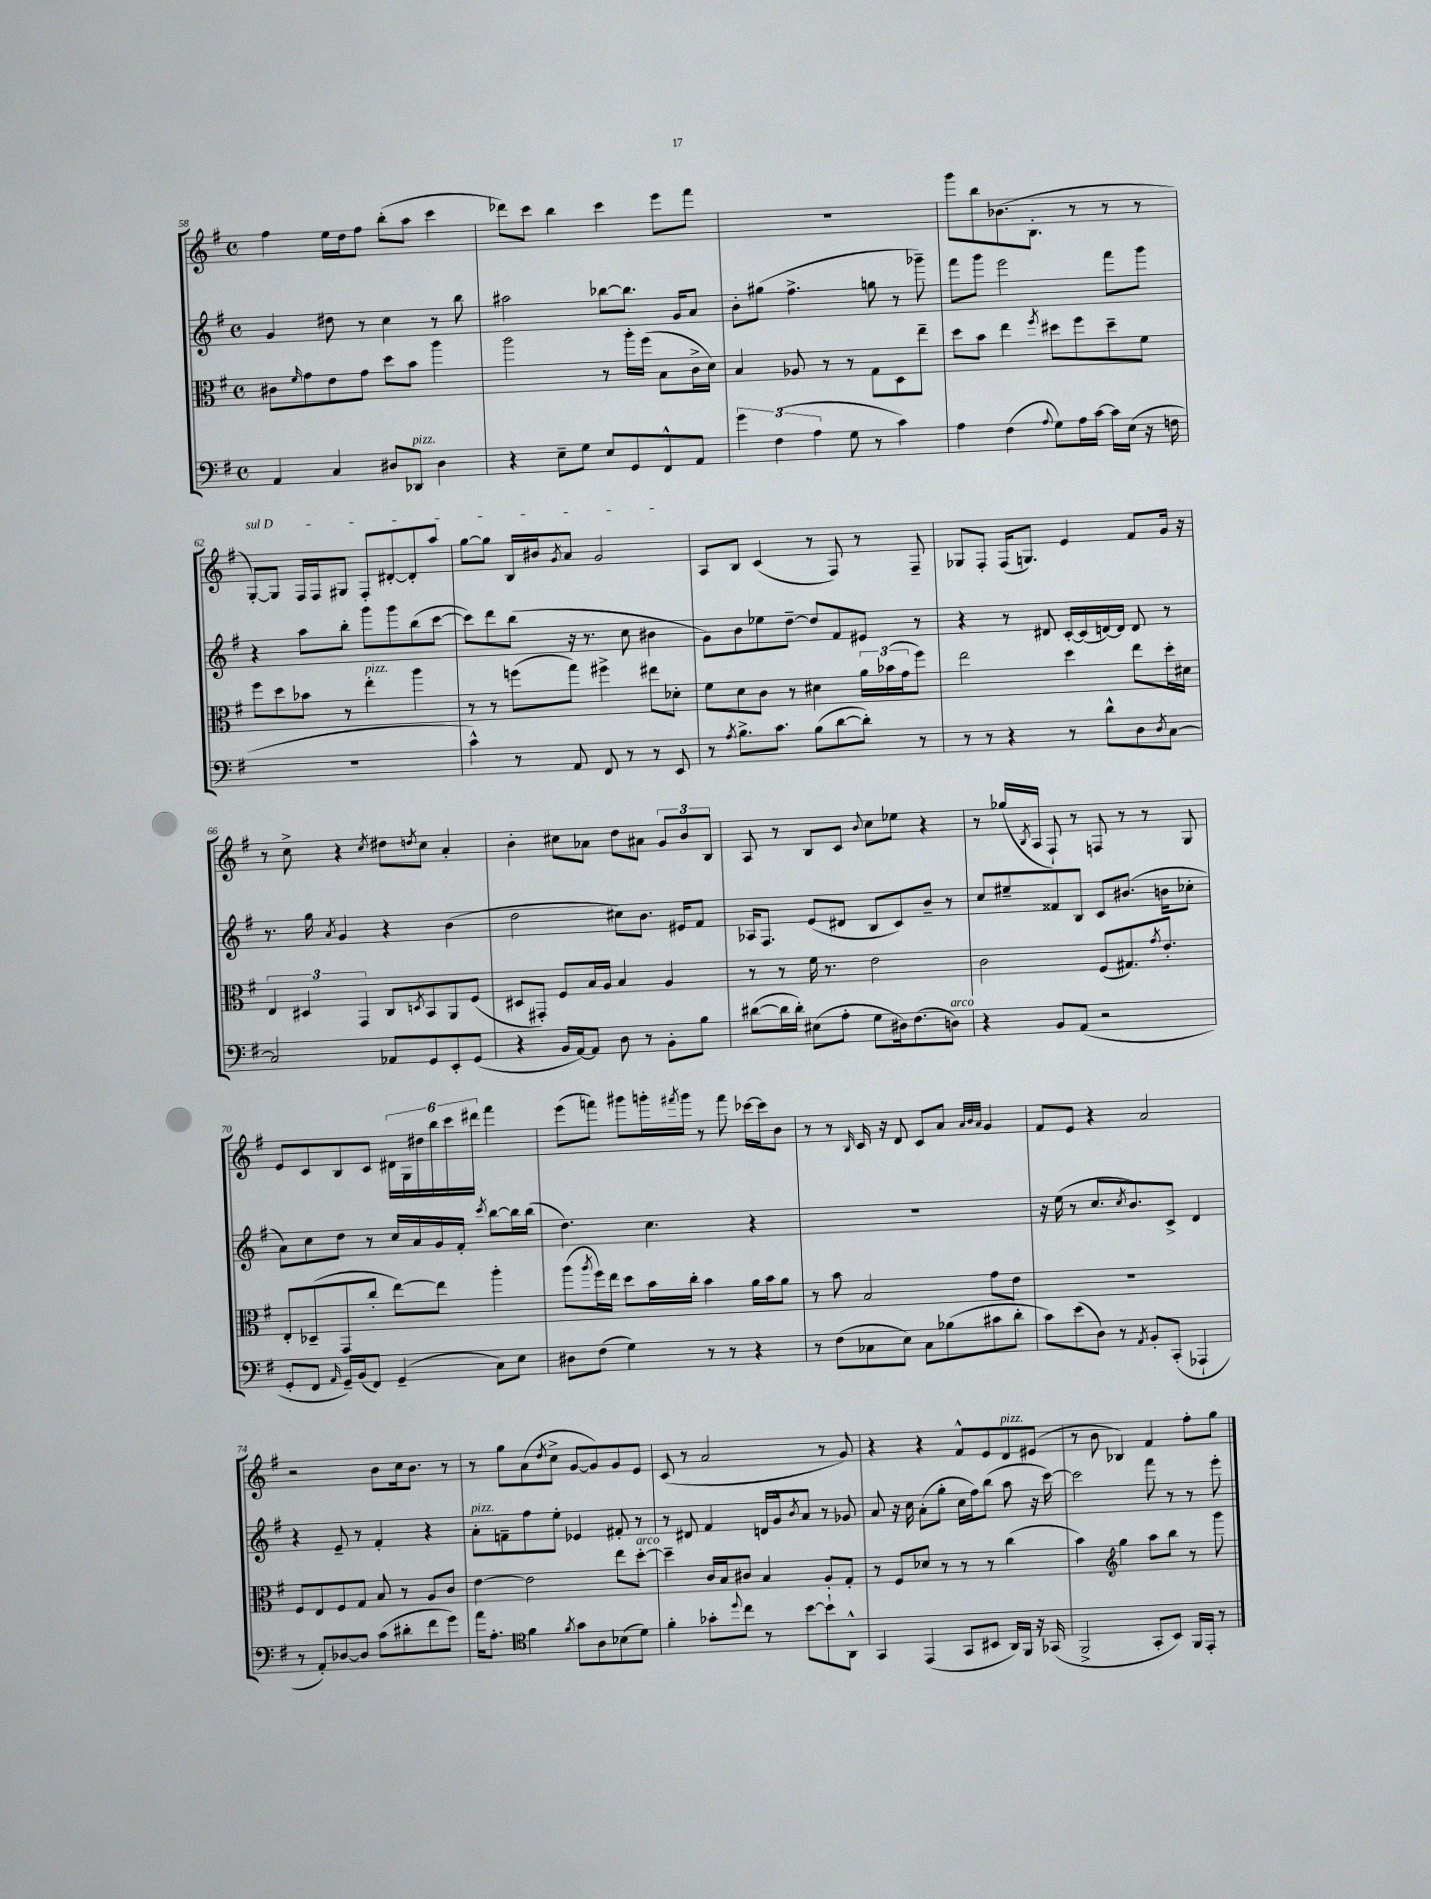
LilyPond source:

<<
\new StaffGroup <<
\new Staff = "s0" {
    \clef treble \key g \major \defaultTimeSignature \time 4/4
    fis''4 e''16 d''16 fis''8 b''8-.( a''8 c'''4 |
    des'''8) c'''8 b''4 c'''4 e'''8 fis'''8 |
    R1 |
    g'''8 b''8 bes'8.( b8.-. r8 r8 r8 |
    \once \override TextSpanner.bound-details.left.text = \markup { \italic "sul D" } g8~-.\startTextSpan) g8 fis16 fis16 gis8 fis8-. dis'8~-. dis'8-. a''8 |
    g''8~ g''8 b16 bis'16 \acciaccatura { g'8 } a'8 g'2\stopTextSpan |
    a8 b8 c'4( r8 fis8) r8 fis8-- |
    ges8 fis8-. fis16( g8.) e'4 fis'8 g'16 r16 |
    r8 c''8-> r4 \acciaccatura { c''8 } dis''8 \acciaccatura { d''8 } c''8 a'4-. |
    b'4-. cis''8 aes'8 d''8 ais'8 \tuplet 3/2 { g'8 b'8 b8 } |
    a8 r8 b8 c'8 \appoggiatura { b'8 } c''8 ees''8 r4 |
    r8 ges''16( \acciaccatura { b8 } a16 fis8-!) r8 f8 r8 r8 g8 |
    e'8 c'8 b8 c'8 \tuplet 6/4 { dis'16 g16 dis''16 b''16 c'''16 dis'''16 } fis'''4 |
    e'''8( f'''8) gis'''8 g'''16-. \acciaccatura { fis'''8 } g'''16 r8 fis'''8 ces'''16~ ces'''16 b'8 |
    r8 r8 \grace { b16 } c'16 r16 d'8 c'8 a'8 \grace { a'32 b'32 a'32 } g'4 |
    fis'8 e'8 r4 a'2 |
    r2 b'8 c''16 b'8. r8 |
    r8 g''8 a'8( \acciaccatura { d''8 } c''8-> g'8~ g'8) g'8 e'8 |
    c'8( r8 a'2 r8 g'8) |
    r4 r4 fis'8-^ e'8 d'8^\markup { \italic "pizz." } eis'8( |
    r8 b'8 bes4) fis'4 fis''8-. g''8 \bar "|." |
}
\new Staff = "s1" {
    \clef treble \key g \major \defaultTimeSignature \time 4/4
    g'4 dis''8 r8 c''4 r8 b''8 |
    ais''2 bes''8~ bes''8. g'16 a'8 |
    b'8-. gis''8( fis''4.-> g''8 r8 ges'''8--) |
    fis'''8 g'''8 e'''2 fis'''8 g'''8 |
    r4 a''8 b''8-. g'''8 g'''8 b''8( c'''8~ |
    c'''8) d'''8 b''8( r16 r8. c''8 bis'4 |
    g'8) b'8 ees''8 d''8~-- d''8 fis'8 eis'8 r8 |
    r4 r8 dis'8 c'16~-. c'16( d'16~) d'16 d'8 r8 |
    r8. g''16 \acciaccatura { a'8 } g'4 r4 b'4( |
    d''2 cis''8) b'8. eis'16 fis'8 |
    aes16 fis8. e'8( dis'8 b8 c'8) b'8-- r8 |
    c''8 eis''8-- fisis'8 b8 c'8 bis'8.( b'16 ces''8-. |
    a'8) c''8 d''8 r8 c''16 a'16 g'16 fis'16-. \acciaccatura { c'''8 } b''8~ b''16 b''16( |
    d''4.) c''4. r4 |
    R1 |
    r16 e''16( r8 c''8. \acciaccatura { c''8 } b'8.) c'8-> d'4 |
    r4 e'8-- r8 fis'4-. r4 |
    a'8-.^\markup { \italic "pizz." } f'8-- fis''8 e''8-. ees'4 fis'8-. r8 |
    r8 dis'8 fis'4 d'16 g'16-^ \acciaccatura { b'8 } a'8 r8 ges'8 |
    a'8 r16 c''16 a'8-.( g''8-. c''16 fis''16) b''8( a''8 r16 c'''16~) |
    c'''2 fis'''8 r8 r8 e'''8-. \bar "|." |
}
\new Staff = "s2" {
    \clef alto \key g \major \defaultTimeSignature \time 4/4
    cis'8 \grace { fis'16 } g'8 e'8 g'8 d''8 b'8 a''4 |
    a''2 r8 a''16-. fis''16( b8 c'16-> d'16) |
    b4 aes8 r8 r8 g8 d8 e''8-- |
    d''8 b'8 e''4 \acciaccatura { fis''8 } dis''8 fis''8 dis''8-- fis'8 |
    fis''8 d''8 bes'8 r8 e''4-.^\markup { \italic "pizz." } a''4 |
    r8 r8 f''8( g''8) fis''4-> eis''8 des'8-. |
    fis'8 d'8 c'8 r8 dis'4 \tuplet 3/2 { a'16 bes'16( g'16 } fis''8) |
    e''2 d''4 e''8 d''16-. dis'16 |
    \tuplet 3/2 { e4 dis4 g,4 } c8 \acciaccatura { d8 } b,8 a,8 fis8( |
    dis8 gis,8-.) fis8 b16 a16 b4 a4 |
    r8 r8 fis'16 r8. e'2 |
    c'2 fis8( gis8.) \acciaccatura { g'8 } e'8.-. |
    e8-. des8--( g,8 c''8-. e''8~) e''8 a''4-. |
    a''8( \acciaccatura { a''8 } fis''16) e''16 d''8 b'16 c''16-. b'4 a'16 b'16 a'8 |
    r8 b'8 b2 g'8 e'8 |
    R1 |
    fis8 e8 fis8 g8 b8 r8 a8 c'8 |
    e'4~ e'2 e''8 d''8~-.^\markup { \italic "arco" } |
    d''4-- c'16 b16 cis'8 b4 a8-. g8-. |
    r8 fis8 des'8 r8 r8 r8 c''4( |
    b'4) \clef treble g''4 a''8 b''8 r8 g'''8 \bar "|." |
}
\new Staff = "s3" {
    \clef bass \key g \major \defaultTimeSignature \time 4/4
    a,4 c4 dis8 des,8^\markup { \italic "pizz." } dis4 |
    r4 e8-- g8 e8 g,8 fis,8-^ a,8 |
    \tuplet 3/2 { g'4 fis4( a4 } g8 r8 c'4) |
    a4 fis4( \appoggiatura { a8 } g8) a16 c'16~ c'16 e16( r16 f16 |
    R1 |
    c'4-^) r8 a,8 fis,8 r8 r8 e,8 |
    r8 \acciaccatura { a8 } b8.-> c'8. b8( d'8~ d'8-.) r8 |
    r8 r8 r4 r8 d'8-^ d8 \acciaccatura { d8 } c8~ |
    c2 aes,8 g,8 e,8-. g,8( |
    r4 b,16 a,16~) a,8 d8 r8 b,8-. b8 |
    dis'8~( dis'16 dis'16-.) eis8( a8-. g8 dis16) fis8.( d8^\markup { \italic "arco" }) |
    r4 b,8 a,8( r2 |
    g,8-. fis,8 \grace { a,16 } g,16--) b,16( fis,8) g,4--( c8) e8 |
    dis8 fis8( g4) r8 r8 r4 |
    r8 fis8( ces8 e8) ces8 bes8( cis'8 d'8-. |
    c'8) e'8( d8) r8 \acciaccatura { a,8 } b,8-. c,8-.( aes,,4-! |
    r8 a,8-.) des8~ des8 c'8( dis'8-. fis'8 g'8) |
    a'16 a8.-. \clef tenor fis'4 \acciaccatura { fis'8 } g'8 a8 bes8( d'8) |
    fis'4-. ges'8-. \appoggiatura { d''8 } c''8 r8 b'8~ b'8-! a,8-^ |
    g,4 e,4( g,8 bis,8 a,16) fis,16 r16 ges,16( |
    fis,2-> g,8-. b,8) fis,16 e,16-. r8 \bar "|." |
}
>>
>>
\layout { \context { \Score currentBarNumber = #58 } }
